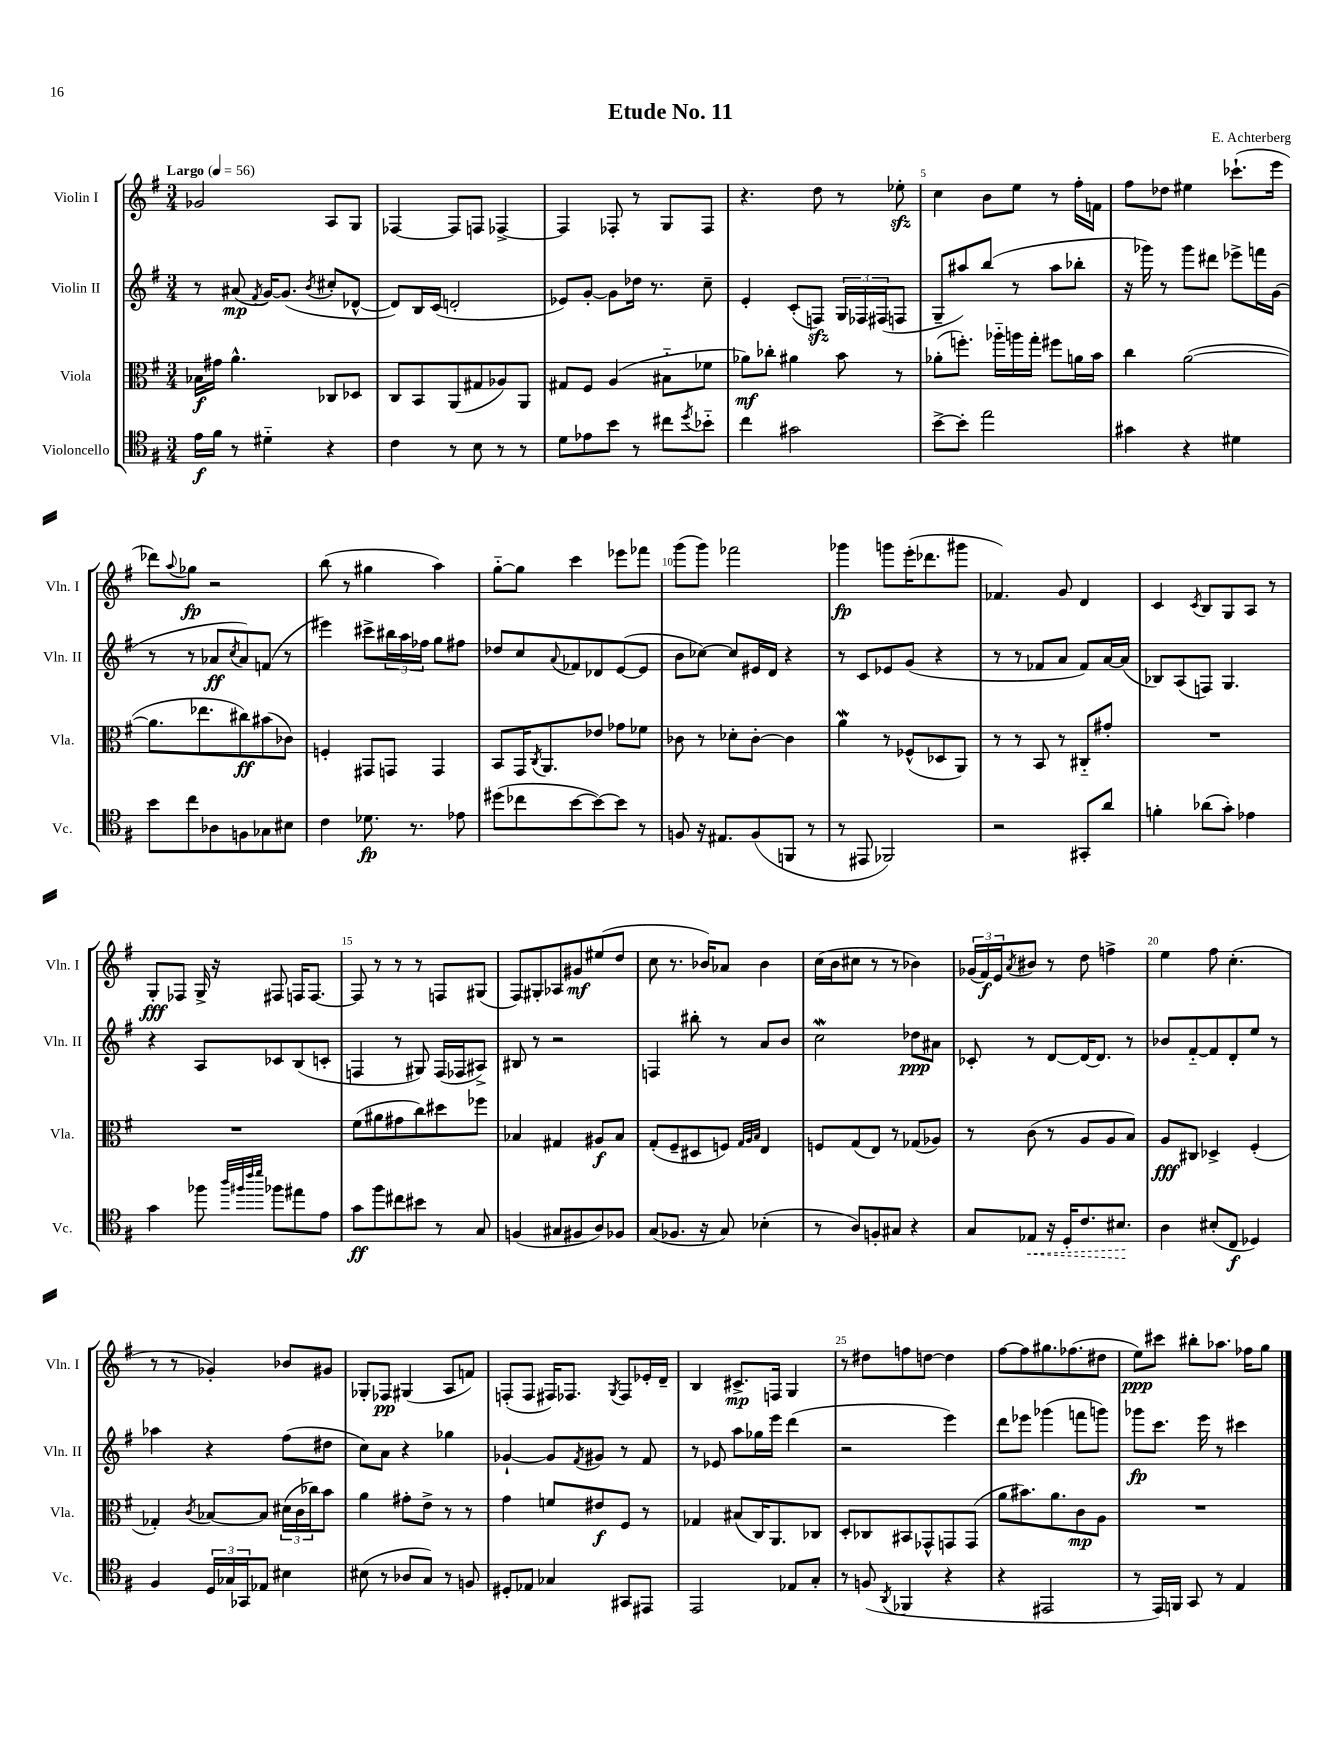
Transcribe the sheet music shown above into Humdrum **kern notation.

**kern	**kern	**kern	**kern
*staff4	*staff3	*staff2	*staff1
*clefC4	*clefC3	*clefG2	*clefG2
*k[f#]	*k[f#]	*k[f#]	*k[f#]
*M3/4	*M3/4	*M3/4	*M3/4
*MM56	*MM56	*MM56	*MM56
16e	16B-	8r	2g-
16f#	16g#	.	.
8r	4.a^^	(8a#	.
.	.	8qf#	.
4d#'~	.	[16g)	.
.	.	(8.g]	.
.	.	8qb	.
4r	8C-	8cc#'	8A
.	8D-	[8d-^^	8G
=	=	=	=
4c	8C	8d-])	[4F-
.	8BB	16B	.
.	.	(16c	.
8r	(8AA	2d'	8F-]
8B	8G#	.	8F
8r	8A-)	.	[4F-^
8r	8AA	.	.
=	=	=	=
8d	8G#	8e-)	4F-]
8e-	8F#	[8g'	.
8b	(4A	8g]	8F-'
8r	.	16dd-	8r
.	.	8.r	.
8cc#	8B#'~	.	8G
8qdd	.	.	.
8b-'~	8f-	8cc~	8F-
=	=	=	=
4cc	8a-)	4e'	4.r
.	8cc-'	.	.
2g#	4a#	(8c'	.
.	.	8F)	8dd
.	8b	24G	8r
.	.	24F-	.
.	.	(24F#	.
.	8r	8F	8ee-'
=	=	=	=
[8b^	(8a-'	8G~	4cc
8b']	8.ff')	8aa#)	.
2ee	.	(8bb	8b
.	16aa-'~	.	.
.	16aa	8r	8ee
.	16gg'	.	.
.	8ff#	8aa#	8r
.	16a	8bb-'	16ff#'
.	16b	.	16f
=	=	=	=
4g#	4cc	16r	8ff#
.	.	16ggg-)	.
.	.	8r	8dd-
4r	([2a	8ggg-	4ee#
.	.	8ddd#	.
4d#	.	8eee-^	(8.ccc-`
.	.	16fff	.
.	.	(16g	16eee
=	=	=	=
8b	8.a]	8r	8ddd-)
.	.	.	8qqaa
8cc	.	8r	8gg-
.	8.ee-	.	.
8A-	.	8a-	2r
.	.	8qcc	.
8F	8cc#)	8a-)	.
8G-	(8b#	(8f	.
8B#	8c-)	8r	.
=	=	=	=
4c	4F'	4eee#)	(8bb
.	.	.	8r
8.d-	8GG#	8ccc#^	4gg#
.	8GG	24bb#	.
.	.	24aa	.
8.r	.	.	.
.	.	24ff-	.
.	4GG	8gg	4aa)
8e-	.	8ff#	.
=	=	=	=
(8dd#	8BB	8dd-	[8gg'~
8cc-	16GG	8cc	8gg]
.	8qC	.	.
.	8.AA	.	.
.	.	8qqa	.
[8b	.	8f-	4ccc
8b_)	8e-	8d-	.
8b]	8g-	([8e	8eee-
8r	8f-	8e]	8fff-
=	=	=	=
8F	8c-	8b	(8ggg
16r	8r	[8cc-)	8ggg)
8.E#	.	.	.
.	8d-'	8cc-]	2fff-
(8F	[8c-'	16e#	.
.	.	16d	.
8FF	4c-]	4r	.
8r	.	.	.
=	=	=	=
8r	4a	8r	4ggg-
8EE#	.	8c	.
2FF-)	8r	8e-	8ggg
.	(8F-^^	(8g	(16eee'
.	.	.	8.ddd-
.	8D-	4r	.
.	8AA)	.	8ggg#
=	=	=	=
2r	8r	8r	4.f-)
.	8r	8r	.
.	8BB	8f-	.
.	8r	8a	8g
8GG#'	8C#'~	8f-)	4d
8a	8g#'	[16a	.
.	.	(16a]	.
=	=	=	=
4f'	2.r	8B-)	4c
.	.	(8A	.
.	.	.	8qc
(8a-	.	8F)	8B
8g')	.	4.G	8G
4e-	.	.	8A
.	.	.	8r
=	=	=	=
4g	2.r	4r	8G'
.	.	.	8F-
8ff-	.	8A	16G^
.	.	.	16r
32qqaa	.	.	.
32qqff#	.	.	.
32qqccc	.	.	.
32qqddd	.	.	.
8ff-	.	8c-	8F#
8ee#	.	(8B	16F
.	.	.	[8.F
8e	.	8c'	.
=	=	=	=
8g	(8f#	4F	8F]
8ff#	8a#	.	8r
8cc#	8g#	8r	8r
8b#	8cc)	8G#)	8r
8r	8dd#	(16F	8F
.	.	16F-	.
8G	8ff-	8A#^)	(8G#
=	=	=	=
(4F	4B-	8B#	8F#)
.	.	8r	8G#'
8G#	4G#	2r	8A-
8F#	.	.	8g#
8A)	8A#	.	(8ee#
8F-	8B-	.	8dd
=	=	=	=
(8G	(8G'	4F	8cc
8.F-	8F#~	.	8.r
.	8D#	8bb#'	.
16r	.	.	16b-)
8G)	8F)	8r	8a-
.	32qqG	.	.
.	32qqA	.	.
.	32qqB	.	.
(4B-'	4E	8a	4b-
.	.	8b	.
=	=	=	=
8r	8F	2cc	(16cc
.	.	.	16b
8A)	(8G	.	8cc#
8F'	8E)	.	8r
8G#	8r	.	8r
4r	(8G-	8dd-	4b-)
.	8A-)	8a#	.
=	=	=	=
8G	8r	8c-'	(24g-
.	.	.	24f#)
.	.	.	24e
.	.	.	8qa
8E-	(8c	8r	8b#
16r	8r	[8d	8r
16D'	.	.	.
8.c	8A	16d_	8dd
.	.	8.d]	.
.	8A	.	4ff^
8.B#	.	.	.
.	8B)	8r	.
=	=	=	=
4A	8A	8b-	4ee
.	8C#	[8f#'~	.
(8B#'	4D-^	8f#]	8ff#
8C	.	8d'	(4.cc'
4D-)	(4F#'	8ee	.
.	.	8r	.
=	=	=	=
4F#	4G-')	4aa-	8r
.	.	.	8r
.	8qc	.	.
24D	[8B-	4r	4g-')
24G-	.	.	.
24GG-	.	.	.
8E-	8B-]	.	.
4B#	(24d#	(8ff#	8b-
.	24c	.	.
.	24cc-)	.	.
.	8b	8dd#	8g#
=	=	=	=
(8B#	4a	8cc)	8G-'
8r	.	8a	8F-
8A-	8g#'	4r	(4G#
8G)	8e^	.	.
8r	8r	4gg-	8A
8F	8r	.	8f)
=	=	=	=
8D#'	4g	[4g-`	(8F'
8E-	.	.	8F
4G-	8f	8g-]	16F#)
.	.	.	8.F-
.	.	8qf#	.
.	8e#	8g#	.
.	.	.	8qG
8GG#	8F#	8r	8F-
8EE#	8r	8f#	16e-'
.	.	.	16d~
=	=	=	=
2EE	4G-	8r	4B
.	.	8e-	.
.	(8B#	8aa	8.c#^
.	16C)	16gg-	.
.	8.AA	16eee	16F
8E-	.	(4ddd	4G
8G'	8C-	.	.
=	=	=	=
8r	8D'	2r	8r
(8F	8C-	.	8dd#
8qAA	.	.	.
4FF-	8BB#	.	8ff
.	8GG-^^	.	[8dd
4r	8GG	4eee)	4dd]
.	(8GG	.	.
=	=	=	=
4r	8a	8ddd	[8ff#
.	8.b#)	8eee-	8ff#]
2EE#	.	(4ggg-	8.gg#
.	8.a	.	.
.	.	.	(8.ff-
.	8c	8fff	.
.	8A	8ggg)	8dd#
=	=	=	=
8r	2.r	8ggg-	8ee)
16EE)	.	8.ccc	8ccc#
16FF	.	.	.
8GG	.	.	8bb#'
.	.	16eee	.
8r	.	8r	8.aa-
4E	.	4ccc#	.
.	.	.	16ff-
.	.	.	8gg
==	==	==	==
*-	*-	*-	*-
